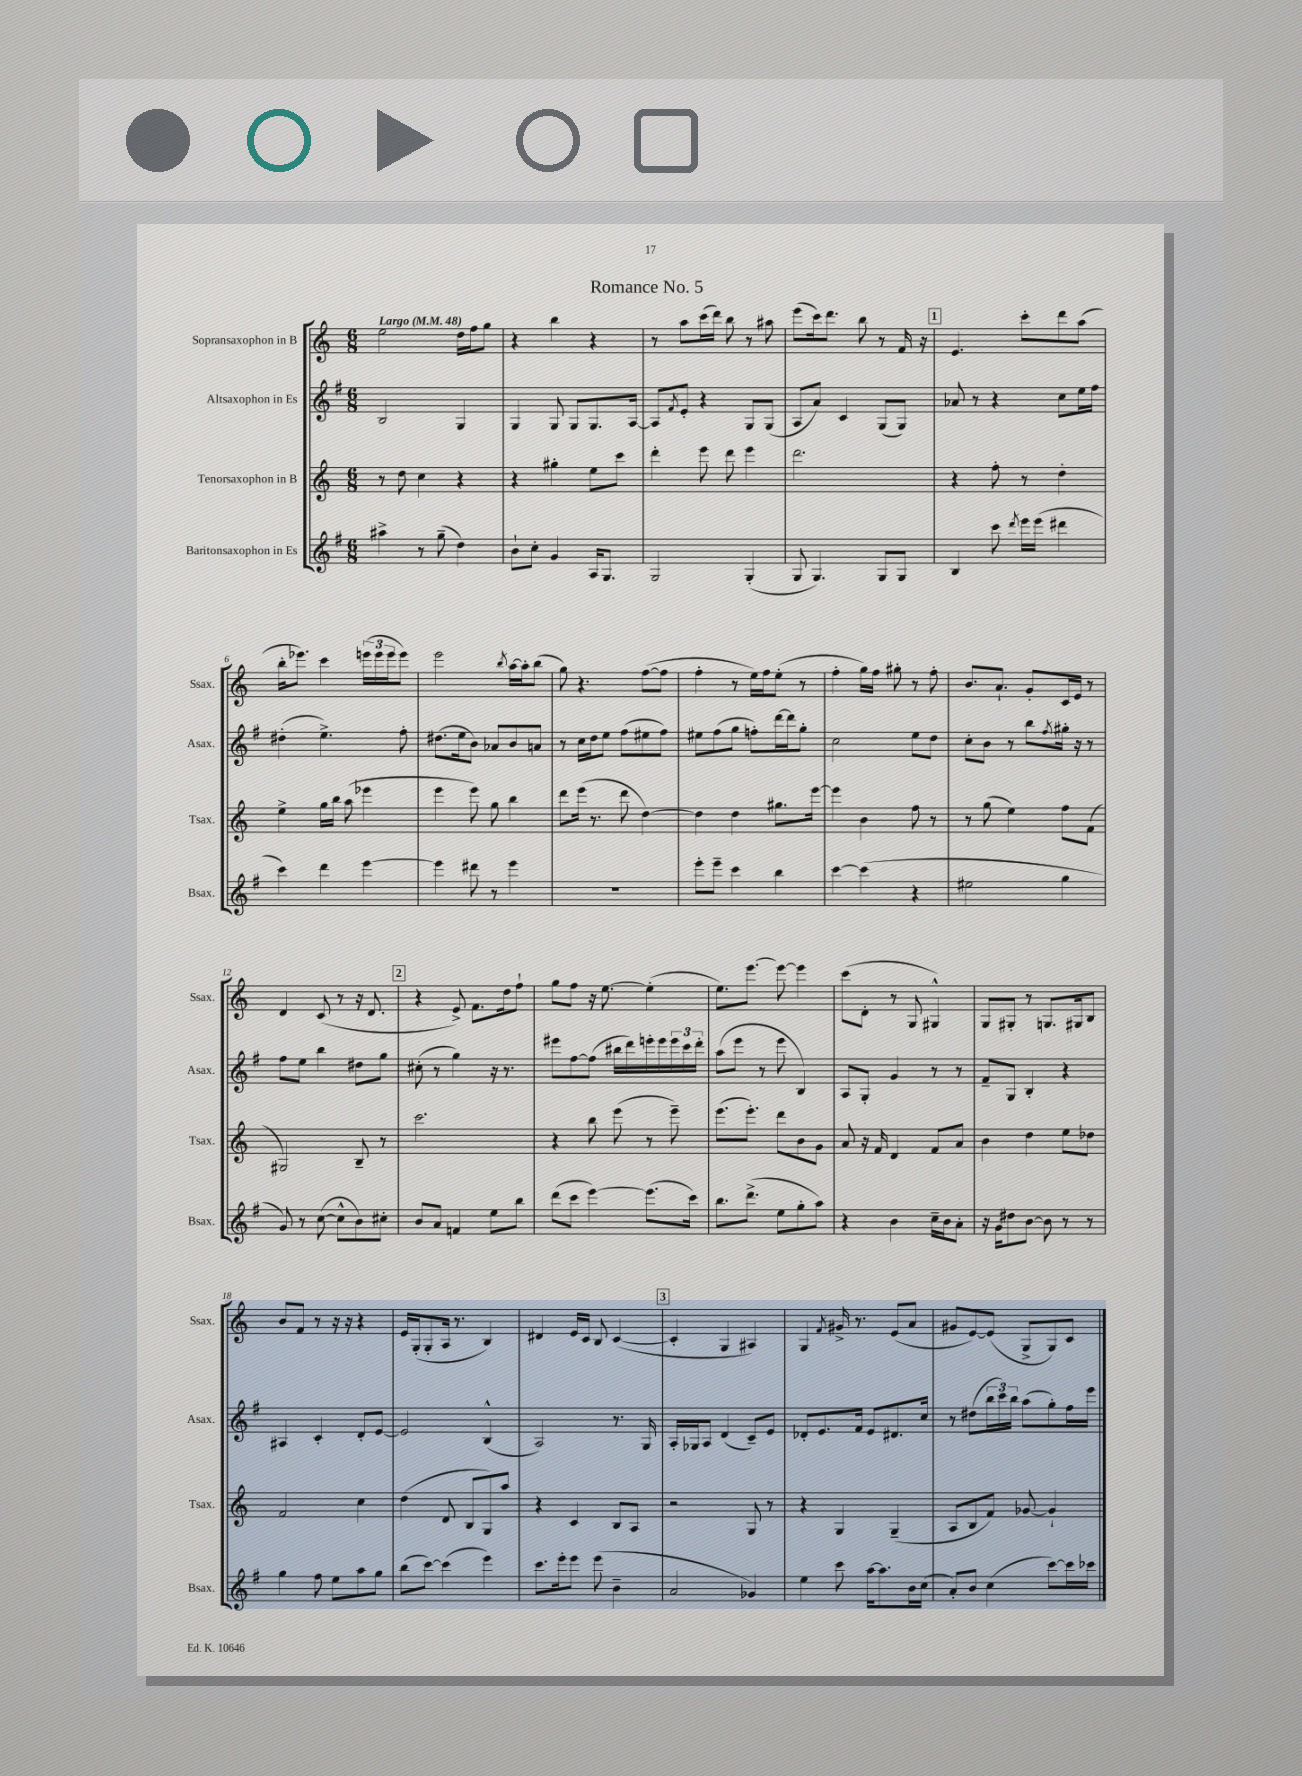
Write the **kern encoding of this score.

**kern	**kern	**kern	**kern
*staff4	*staff3	*staff2	*staff1
*clefG2	*clefG2	*clefG2	*clefG2
*k[f#]	*k[]	*k[f#]	*k[]
*M6/8	*M6/8	*M6/8	*M6/8
*MM48	*MM48	*MM48	*MM48
4aa#^\	8r	2B/	2ee\
.	8dd\	.	.
8r	4cc\	.	.
(8gg~\	.	.	.
4dd\)	4r	4G/	16dd\LL
.	.	.	16ff\J
.	.	.	8gg\J
=	=	=	=
8b`\L	4r	4G/	4r
8cc'\J	.	.	.
4g/	4gg#'\	8G/	4bb\
.	.	8G/L	.
16A/LK	8ee\L	8.G/	4r
8.G/J	.	.	.
.	8ccc\J	.	.
.	.	[16A/Jk	.
=	=	=	=
2G/	4ddd'\	8A/]L	8r
.	.	8qf#/	.
.	.	8e'/J	8aa\L
.	8eee\	4r	(16ccc\L
.	.	.	16ddd\JJ)
.	8ddd\	.	8bb\
(4G'/	4eee\	8G/L	8r
.	.	(8G/J	8aa#\
=	=	=	=
8G/	2.ddd\	8A/L	(8eee\L
4.G/)	.	8a/J)	16ccc\k)
.	.	.	8.ddd\J
.	.	4c/	.
.	.	.	8bb\
8G/L	.	(8G/L	8r
8G/J	.	8G/J)	16f/
.	.	.	16r
=	=	=	=
4B/	4r	8a-/	4.e/
.	.	8r	.
8ccc\	8ff'\	4r	.
8qddd/	.	.	.
16eee\LL	8r	.	8ccc'\L
(16eee\JJ	.	.	.
4ddd#\	4dd'\	8cc\L	8ddd\
.	.	16ee\L	(8aa\J
.	.	16ff#\JJ	.
=	=	=	=
4ccc\)	4ee^\	(4dd#'\	16bb'\LK
.	.	.	8.eee-\J)
4ddd\	16gg\LL	4.ee^\)	4ccc\
.	16bb\JJ	.	.
.	(8aa\	.	.
[4eee\	4eee-\	.	(24eee\LL
.	.	.	24eee\
.	.	.	24eee\J
.	.	8ff#'\	8eee\J)
=	=	=	=
4eee\]	4eee\	(8.dd#\L	2eee\
.	.	16ee\k	.
8ddd#\	8eee\)	8b\J)	.
8r	8gg\	8a-/L	.
.	.	.	8qbb/
4eee\	4bb\	8b/	[16aa\LL
.	.	.	16aa'\]J
.	.	8a/J	(8bb\J
=	=	=	=
2.r	8ddd\L	8r	8gg\)
.	(16eee\Jk	16cc\LL	4.r
.	8.r	16dd\J	.
.	.	8ee\J	.
.	8ddd\	(8ff#\L	.
.	[4dd\)	8ee#\	([8ff\L
.	.	8ff#\J)	8ff\]J
=	=	=	=
8eee'\L	4dd\]	8ee#\L	4ff'\
8eee~\J	.	(8ff#\	.
4ccc\	4dd\	8gg\J	8r
.	.	8ff'\L)	16ee\LL)
.	.	.	16ff\J
4bb\	8.gg#\L	[16ddd\L	(8ee'\J
.	.	16ddd\]J	.
.	.	8gg'\J	8r
.	[16eee\Jk	.	.
=	=	=	=
[4ccc\	4eee\]	2cc\	4ff'\
(4ccc\]	4b\	.	16gg\LL)
.	.	.	16ff\JJ
.	.	.	8gg#'\
4r	8ff\	8ee\L	8r
.	8r	8dd\J	8ff'\
=	=	=	=
2ee#\	8r	8cc'\L	8.b/L
.	(8gg\	8b\J	.
.	.	.	8.a`/J
.	4ee\)	8r	.
.	.	8bb\L	8g'/L
.	.	8qff#/	.
4gg\	8ff\L	16gg#'\Jk	16c/L
.	.	16r	16e/JJ
.	(8f\J	8r	8r
=	=	=	=
8g/)	2G#/)	8ff#\L	4d/
8r	.	8ee\J	.
([8cc\	.	4bb\	(8c/
8cc^^\]L	.	.	8r
8b\)	8B~/	8dd#\L	16r
.	.	.	8.d/
8cc#'\J	8r	8gg\J	.
=	=	=	=
8b/L	2.ccc\	(8cc#'\	4r
8a/J	.	8r	.
4f/	.	4gg\)	8e^/)
.	.	.	8.f\L
8ee\L	.	16r	.
.	.	8.r	16dd\k
8bb\J	.	.	8ff`\J
=	=	=	=
(8ddd\L	4r	8eee#\L	8gg\L
8ccc\J	.	[8ff#\	8ff\J
[4eee\)	8bb\	(8ff#\]J	16r
.	.	.	[8.ee\
.	(8eee\	16bb#\LL	.
.	.	16ddd\)	.
(8.eee\]L	8r	16eee'\	(4ee'\]
.	.	16eee\	.
.	8eee~\)	24eee\	.
.	.	24ccc\	.
16ccc\Jk)	.	.	.
.	.	24ddd'\JJ	.
=	=	=	=
8.bb\L	(8.eee\L	(8aa\L	8.ee\L)
.	.	8eee\J	.
(8.ddd^\J	8.eee'\J)	.	[8.eee\J
.	.	8r	.
8ee\L	8ddd\L	8eee\	8eee\_
8gg'\	8b\	4B/)	4eee\]
8aa\J)	8g\J	.	.
=	=	=	=
4r	8a/	8A/L	(8ccc\L
.	16r	8G'/J	8d'\J
.	16f/	.	.
4b\	4d/	4g/	8r
.	.	.	8G/
16cc~\LL	8f/L	8r	4G#^^/)
16b\J	.	.	.
8a'\J	8a/J	8r	.
=	=	=	=
16r	4b\	8f#~/L	8G/L
16g\LK	.	.	.
8dd#\	.	8G/J	8G#'/J
[8b\J	4dd\	4B'/	8r
8b\]	.	.	8.G/L
8r	8ee\L	4r	.
.	.	.	16G#/k
8r	8dd-\J	.	8B/J
=	=	=	=
4gg\	2f/	4A#/	8b/L
.	.	.	8f/J
8ff#\	.	4c'/	8r
8ee\L	.	.	16r
.	.	.	16r
8aa\	4cc\	8d'/L	4r
8gg\J	.	[8e/J	.
=	=	=	=
(8bb\L	(4dd\	2e/]	16e/LL
.	.	.	(16G'/J
[8ccc\J)	.	.	8G'/
(4ccc\]	8d/	.	16A/Jk
.	.	.	8.r
.	8B/L	.	.
4eee\)	8G/)	(4B^^/	4B/)
.	8aa/J	.	.
=	=	=	=
8.ccc\L	4r	2A/)	4d#/
16eee'\k	.	.	.
8eee\J	4c/	.	16e/LL
.	.	.	16c/JJ
(8eee\	.	.	8B/
4b~\	8B/L	8.r	([4c/
.	8A/J	.	.
.	.	16G/	.
=	=	=	=
2a/	2r	16A'/LL	4c'/]
.	.	16G-/J	.
.	.	8A/J	.
.	.	(4d/	4G/
4g-/)	8G/	8c~/L)	4A#/)
.	8r	8e/J	.
=	=	=	=
4ee\	4r	8d-'/L	4G/
.	.	8.e/	.
.	.	.	8qf/
8ccc\	4G/	.	16g#^/
.	.	16f#/Jk	8.r
[16aa\LK	.	8e/L	.
8.aa\]	.	.	.
.	(4G~/	8.d#/	(8e/L
16b\L	.	.	8a/J
(16cc\JJ	.	16cc/Jk	.
=	=	=	=
8a'/L)	8A/L	8r	8g#/L
8b/J	8B/	(8dd#\L	[8e/)
(4cc\	8f/J)	24bb\L	(8e/]J
.	.	24ccc\)	.
.	.	24bb\JJ	.
.	[8g-/	(8aa\L	8G^/L
[8ccc\L)	4g-`/]	8gg'\)	8G/)
16ccc\]L	.	16ff#\L	8c/J
16ccc-\JJ	.	16eee\JJ	.
==	==	==	==
*-	*-	*-	*-
